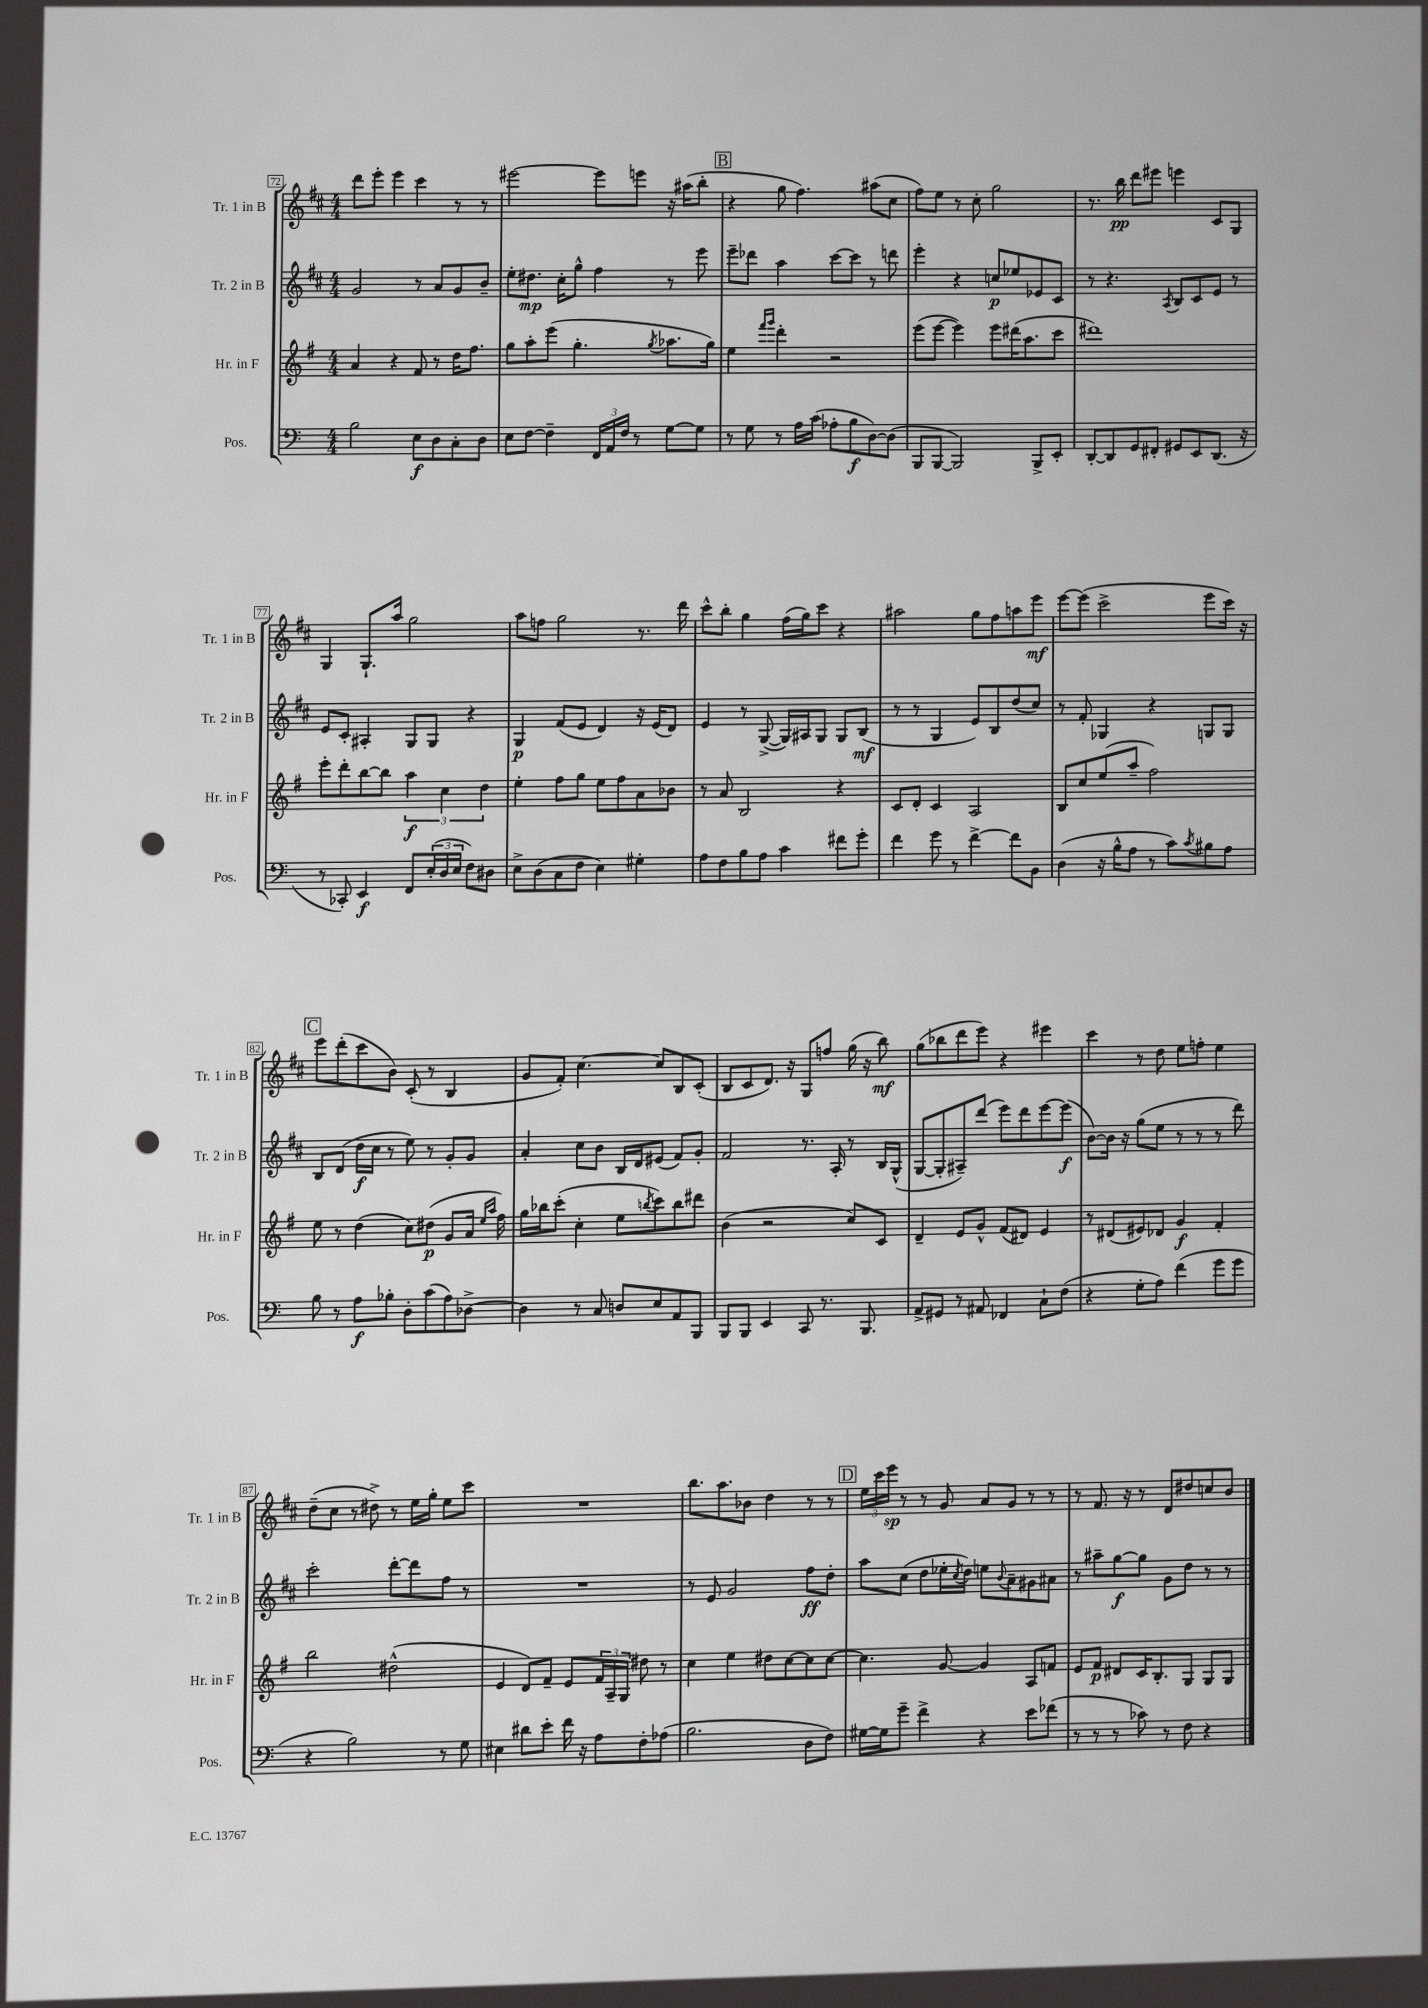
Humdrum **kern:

**kern	**dynam	**kern	**dynam	**kern	**dynam	**kern	**dynam
*part4	*part4	*part3	*part3	*part2	*part2	*part1	*part1
*staff4	*staff4	*staff3	*staff3	*staff2	*staff2	*staff1	*staff1
*I"Pos.	*	*I"Hr. in F	*	*I"Tr. 2 in B	*	*I"Tr. 1 in B	*
*I'Pos.	*	*I'Hr. in F	*	*I'Tr. 2 in B	*	*I'Tr. 1 in B	*
*clefF4	*	*clefG2	*	*clefG2	*	*clefG2	*
*k[]	*	*k[f#]	*	*k[f#c#]	*	*k[f#c#]	*
*M4/4	*	*M4/4	*	*M4/4	*	*M4/4	*
=72	=72	=72	=72	=72	=72	=72	=72
2B\	.	4a/	.	2g/	.	8ddd\L	.
.	.	.	.	.	.	8eee'\J	.
.	.	4r	.	.	.	4eee\	.
8E\L	f	8f#/	.	8r	.	4ccc#\	.
8D\	.	8r	.	8a/L	.	.	.
8C'\	.	16dd\KL	.	8g/	.	8r	.
.	.	8.ff#\J	.	.	.	.	.
8D\J	.	.	.	8b~/J	.	8r	.
=73	=73	=73	=73	=73	=73	=73	=73
8E\L	.	8gg\L	.	8ee'\L	.	[2eee#X\	.
[8F\J	.	8aa'\	.	8.dd#X\J	mp	.	.
4F~\]	.	(8eee\J	.	.	.	.	.
.	.	.	.	16cc#'\KL	.	.	.
.	.	4.gg'\	.	8gg^^\J	.	.	.
24FF/LL	.	.	.	4ff#\	.	8eee#\L]	.
24AA/	.	.	.	.	.	.	.
24F/JJ	.	.	.	.	.	.	.
8r	.	.	.	.	.	8eeen\J	.
.	.	8qgg/	.	.	.	.	.
[8G\L	.	8.aa-X\L	.	8r	.	16r	.
.	.	.	.	.	.	(16aa#X\KL	.
8G\J]	.	.	.	8eee\	.	8bb'\J	.
.	.	16gg\Jk)	.	.	.	.	.
!!LO:REH:place=s1:t=B
=74	=74	=74	=74	=74	=74	=74	=74
8r	.	4ee\	.	8eee~\L	.	4r	.
8G\	.	.	.	8ddd-X\J	.	.	.
.	.	16qqfff#/LL	.	.	.	.	.
.	.	16qqggg/JJ	.	.	.	.	.
8r	.	4ddd'\	.	4aa\	.	8gg\	.
16A\LL	.	.	.	.	.	4.ff#\)	.
(16c\JJ	.	.	.	.	.	.	.
8A-X'\L	.	2r	.	[8ccc#\L	.	.	.
8B\	f	.	.	8ccc#\J]	.	.	.
[8D\)	.	.	.	8r	.	(8aa#X\L	.
(8D\J]	.	.	.	8dddn\	.	8cc#\J	.
=75	=75	=75	=75	=75	=75	=75	=75
8BBB/L	.	(8eee\L	.	4eee'\	.	8ff#\L)	.
[8BBB/J	.	[8eee\J	.	.	.	8ee\J	.
2BBB/])	.	4eee\])	.	4r	.	8r	.
.	.	.	.	.	.	8cc#'\	.
.	.	8eee\L	.	8ccn/L	p	2gg\	.
.	.	(16ddd#X\K	.	8ee-X/	.	.	.
.	.	8.aa\	.	.	.	.	.
8BBB^/L	.	.	.	8e-X/	.	.	.
8EE'/J	.	8ccc\J	.	8c#/J	.	.	.
=76	=76	=76	=76	=76	=76	=76	=76
[8DD'/L	.	1ddd#X)	.	8r	.	8.r	.
8DD/]	.	.	.	4.r	.	.	.
.	.	.	.	.	.	16bb\	pp
8GG/	.	.	.	.	.	8ddd\L	.
8FF#X'/J	.	.	.	.	.	8eee#X\J	.
.	.	.	.	8qA/	.	.	.
8GG#X/L	.	.	.	8B/L	.	4eeen\	.
8EE/	.	.	.	8c#/	.	.	.
(8.DD/J	.	.	.	8e/J	.	8c#/L	.
.	.	.	.	8r	.	8G/J	.
16r	.	.	.	.	.	.	.
!!LO:LB:g=z
=77	=77	=77	=77	=77	=77	=77	=77
8r	.	8eee'\L	.	8e/L	.	4G/	.
8CC-X'/)	.	8ddd'\	.	8c#'/J	.	.	.
4EE/	f	[8bb\	.	4A#X'/	.	8.G`/L	.
.	.	8bb\J]	.	.	.	.	.
.	.	.	.	.	.	16aa/Jk	.
8FF/L	.	6aa\	f	8G/L	.	2gg\	.
(24E'/L	.	.	.	8G/J	.	.	.
24D/	.	6cc\	.	.	.	.	.
24E/JJ	.	.	.	.	.	.	.
8F\L)	.	.	.	4r	.	.	.
.	.	6dd\	.	.	.	.	.
8D#X\J	.	.	.	.	.	.	.
=78	=78	=78	=78	=78	=78	=78	=78
8E^\L	.	4ee'\	.	4G/	p	8aa\L	.
(8D\	.	.	.	.	.	8ffn\J	.
8C\	.	8ff#\L	.	(8f#/L	.	2gg\	.
8F\J	.	8gg\J	.	8e/J	.	.	.
4E\)	.	8ee\L	.	4d/)	.	.	.
.	.	8ff#\	.	.	.	.	.
4G#X'\	.	8a\	.	16r	.	8.r	.
.	.	.	.	(16e/KL	.	.	.
.	.	8b-X\J	.	8d/J)	.	.	.
.	.	.	.	.	.	16ddd\	.
=79	=79	=79	=79	=79	=79	=79	=79
8A\L	.	8r	.	4e/	.	8ccc#^^\L	.
8F\	.	8a/	.	.	.	8bb'\J	.
8B\	.	2B/	.	8r	.	4gg\	.
8A\J	.	.	.	([8G^/	.	.	.
4c\	.	.	.	16G/LL])	.	(16ff#\LL	.
.	.	.	.	16A#X/J	.	16gg\J)	.
.	.	.	.	8G/J	.	8ccc#\J	.
8f#X\L	.	4r	.	8G/L	.	4r	.
8g'\J	.	.	.	(8B/J	mf	.	.
=80	=80	=80	=80	=80	=80	=80	=80
4f\	.	8c/L	.	8r	.	2aa#X\	.
.	.	8d'/J	.	8r	.	.	.
8g\	.	4c/	.	4G/	.	.	.
8r	.	.	.	.	.	.	.
[4f^\	.	2A/	.	8e/L)	.	8gg\L	.
.	.	.	.	8B/	.	8ff#\	.
8f\L]	.	.	.	(8dd/	.	8aan\	.
8BB\J	.	.	.	8cc#/J)	.	8eee\J	mf
=81	=81	=81	=81	=81	=81	=81	=81
(4D\	.	8B/L	.	8r	.	[8eee\L	.
.	.	8cc/	.	8f#'/	.	(8eee\J]	.
16r	.	(8ee/	.	4G-X/	.	2ccc#^\	.
16B^^\KL	.	.	.	.	.	.	.
8A\J	.	8aa~/J	.	.	.	.	.
8r	.	2ff#\)	.	4r	.	.	.
8c\L)	.	.	.	.	.	.	.
8qc/	.	.	.	.	.	.	.
8B#X\	.	.	.	8Gn/L	.	8eee\L	.
8A\J	.	.	.	8G/J	.	16ccc#\Jk)	.
.	.	.	.	.	.	16r	.
!!LO:LB:g=z
!!LO:REH:place=s1:t=C
=82	=82	=82	=82	=82	=82	=82	=82
8B\	.	8ee\	.	8B/L	.	8eee\L	.
8r	.	8r	.	(8d/J	.	(8ddd'\	.
8A\L	f	(4dd\	.	16dd\LL	f	8ccc#\	.
.	.	.	.	16cc#\JJ	.	.	.
8B-X'\J	.	.	.	8r	.	8b\J)	.
8D'\L	.	8cc\L)	.	8ee\)	.	(8c#'/	.
(8c\	.	(8dd#X\J	p	8r	.	8r	.
8A\)	.	8g/L	.	8g'/L	.	4B/	.
[8D-X^\J	.	16a/Jk	.	8g/J	.	.	.
.	.	16qqee/LL	.	.	.	.	.
.	.	16qqaa/JJ	.	.	.	.	.
.	.	16ff#\)	.	.	.	.	.
=83	=83	=83	=83	=83	=83	=83	=83
4D-\]	.	16gg\LL	.	4a'/	.	8g/L	.
.	.	16bb-X\J	.	.	.	.	.
.	.	(8ccc'\J	.	.	.	8f#'/J)	.
8r	.	4cc'\	.	8cc#\L	.	[4.cc#\	.
8C/	.	.	.	8b\J	.	.	.
8Dn/L	.	8ee\L	.	16B/LL	.	.	.
.	.	.	.	16d/J	.	.	.
.	.	8qbbn/	.	.	.	.	.
8E/	.	8ccc\)	.	(8e#X/J	.	8cc#/L]	.
8AA/	.	8bb\	.	8f#/L)	.	8B/	.
8BBB/J	.	8ddd#X\J	.	8g'/J	.	(8c#'/J	.
=84	=84	=84	=84	=84	=84	=84	=84
8BBB/L	.	(4b\	.	2f#/	.	8B/L	.
8BBB/J	.	.	.	.	.	8c#/	.
4EE/	.	2r	.	.	.	8.d/J)	.
.	.	.	.	.	.	16r	.
8CC/	.	.	.	8.r	.	8G/L	.
8.r	.	.	.	.	.	8ffn/J	.
.	.	.	.	16A'/	.	.	.
.	.	8cc/L)	.	8r	.	(16gg\	.
8.BBB/	.	.	.	.	.	16r	.
.	.	8c/J	.	16B/LL	.	8bb\)	mf
.	.	.	.	(16G^^/JJ	.	.	.
=85	=85	=85	=85	=85	=85	=85	=85
8AA^/L	.	4d~/	.	[8G/L	.	(8gg\L	.
8GG#X/J	.	.	.	8G'/]	.	8bb-X\	.
8r	.	8e/L	.	8A#X~/)	.	8ddd\	.
8AA#X/	.	8g^^/J	.	(8ddd/J	.	8eee\J)	.
4FF-X/	.	(8f#/L	.	8eee\L)	.	4r	.
.	.	8d#X/J)	.	8ddd\	.	.	.
8C`\L	.	4e/	.	[8eee\	.	4eee#X\	.
(8F\J	.	.	.	(8eee\J]	f	.	.
=86	=86	=86	=86	=86	=86	=86	=86
4r	.	8r	.	[8b\L)	.	4ccc#\	.
.	.	(8d#X/L	.	16b\Jk]	.	.	.
.	.	.	.	16r	.	.	.
8G'\L	.	8e#X/)	.	(8gg\L	.	8r	.
8A\J)	.	8d-X/J	.	8ee\J	.	8dd\	.
(4f\	.	4g/	f	8r	.	8ee\L	.
.	.	.	.	8r	.	8ffn'\J	.
8g\L	.	4f#'/	.	8r	.	4ee\	.
8g\J	.	.	.	8ddd\)	.	.	.
!!LO:LB:g=z
=87	=87	=87	=87	=87	=87	=87	=87
4r	.	2bb\	.	2ccc#'\	.	(8dd~\L	.
.	.	.	.	.	.	8cc#\J	.
2B\)	.	.	.	.	.	8r	.
.	.	.	.	.	.	8dd#X^\)	.
.	.	(2dd#X^^\	.	[8ddd'\L	.	8r	.
.	.	.	.	8ddd\]	.	16ee\LL	.
.	.	.	.	.	.	16gg'\JJ	.
8r	.	.	.	8ff#\J	.	8ee\L	.
8G\	.	.	.	8r	.	8ccc#\J	.
=88	=88	=88	=88	=88	=88	=88	=88
4E#X\	.	4e/	.	1r	.	1r	.
8d#X\L	.	8d/L)	.	.	.	.	.
8e'\J	.	8f#~/J	.	.	.	.	.
16f\	.	8e/L	.	.	.	.	.
16r	.	.	.	.	.	.	.
8A\L	.	24f#/L	.	.	.	.	.
.	.	24A~/	.	.	.	.	.
.	.	24G/JJ	.	.	.	.	.
8F'\	.	8dd#X\	.	.	.	.	.
(8A-X\J	.	8r	.	.	.	.	.
=89	=89	=89	=89	=89	=89	=89	=89
2.B\	.	4cc\	.	8r	.	8.bb\L	.
.	.	.	.	8e/	.	.	.
.	.	.	.	.	.	8.aa\	.
.	.	4ee\	.	2g/	.	.	.
.	.	.	.	.	.	8b-X\J	.
.	.	8dd#X\L	.	.	.	4dd\	.
.	.	[8cc\	.	.	.	.	.
8D\L	.	8cc\]	.	8ff#\L	ff	8r	.
8F\J)	.	[8cc\J	.	8dd'\J	.	8r	.
!!LO:REH:place=s1:t=D
=90	=90	=90	=90	=90	=90	=90	=90
[16G#X\LL	.	4.cc\]	.	8aa\L	.	24ee\LL	.
.	.	.	.	.	.	24ccc#\	.
16G#\J]	.	.	.	.	.	.	.
.	.	.	.	.	.	24eee\JJ	sp
8g~\J	.	.	.	(8cc#\J	.	8r	.
4f^\	.	.	.	8dd\L	.	8r	.
.	.	[8g/	.	16ee-X'\L	.	8g/	.
.	.	.	.	8qcc#/	.	.	.
.	.	.	.	16dd\JJ)	.	.	.
4r	.	4g/]	.	8een\L	.	8a/L	.
.	.	.	.	8qqb/	.	.	.
.	.	.	.	8a~\	.	8g/J	.
8e\L	.	8A/L	.	8g#X\	.	8r	.
(8f-X\J	.	8fn/J	.	8a#X\J	.	8r	.
=91	=91	=91	=91	=91	=91	=91	=91
8r	.	8e/L	.	8r	.	8r	.
8r	.	8f#/J	p	8aa#X~\L	.	8.f#/	.
8r	.	8d#X/L	.	[8gg\	f	.	.
.	.	.	.	.	.	16r	.
8c-X\)	.	16c/K	.	8gg\J]	.	8r	.
.	.	8.B'/	.	.	.	.	.
8r	.	.	.	8g\L	.	8d/L	.
8F\	.	8G/J	.	8dd\J	.	8dd#X/	.
4r	.	8G/L	.	8r	.	8ccn/	.
.	.	8G/J	.	8r	.	8b/J	.
==	==	==	==	==	==	==	==
*-	*-	*-	*-	*-	*-	*-	*-
